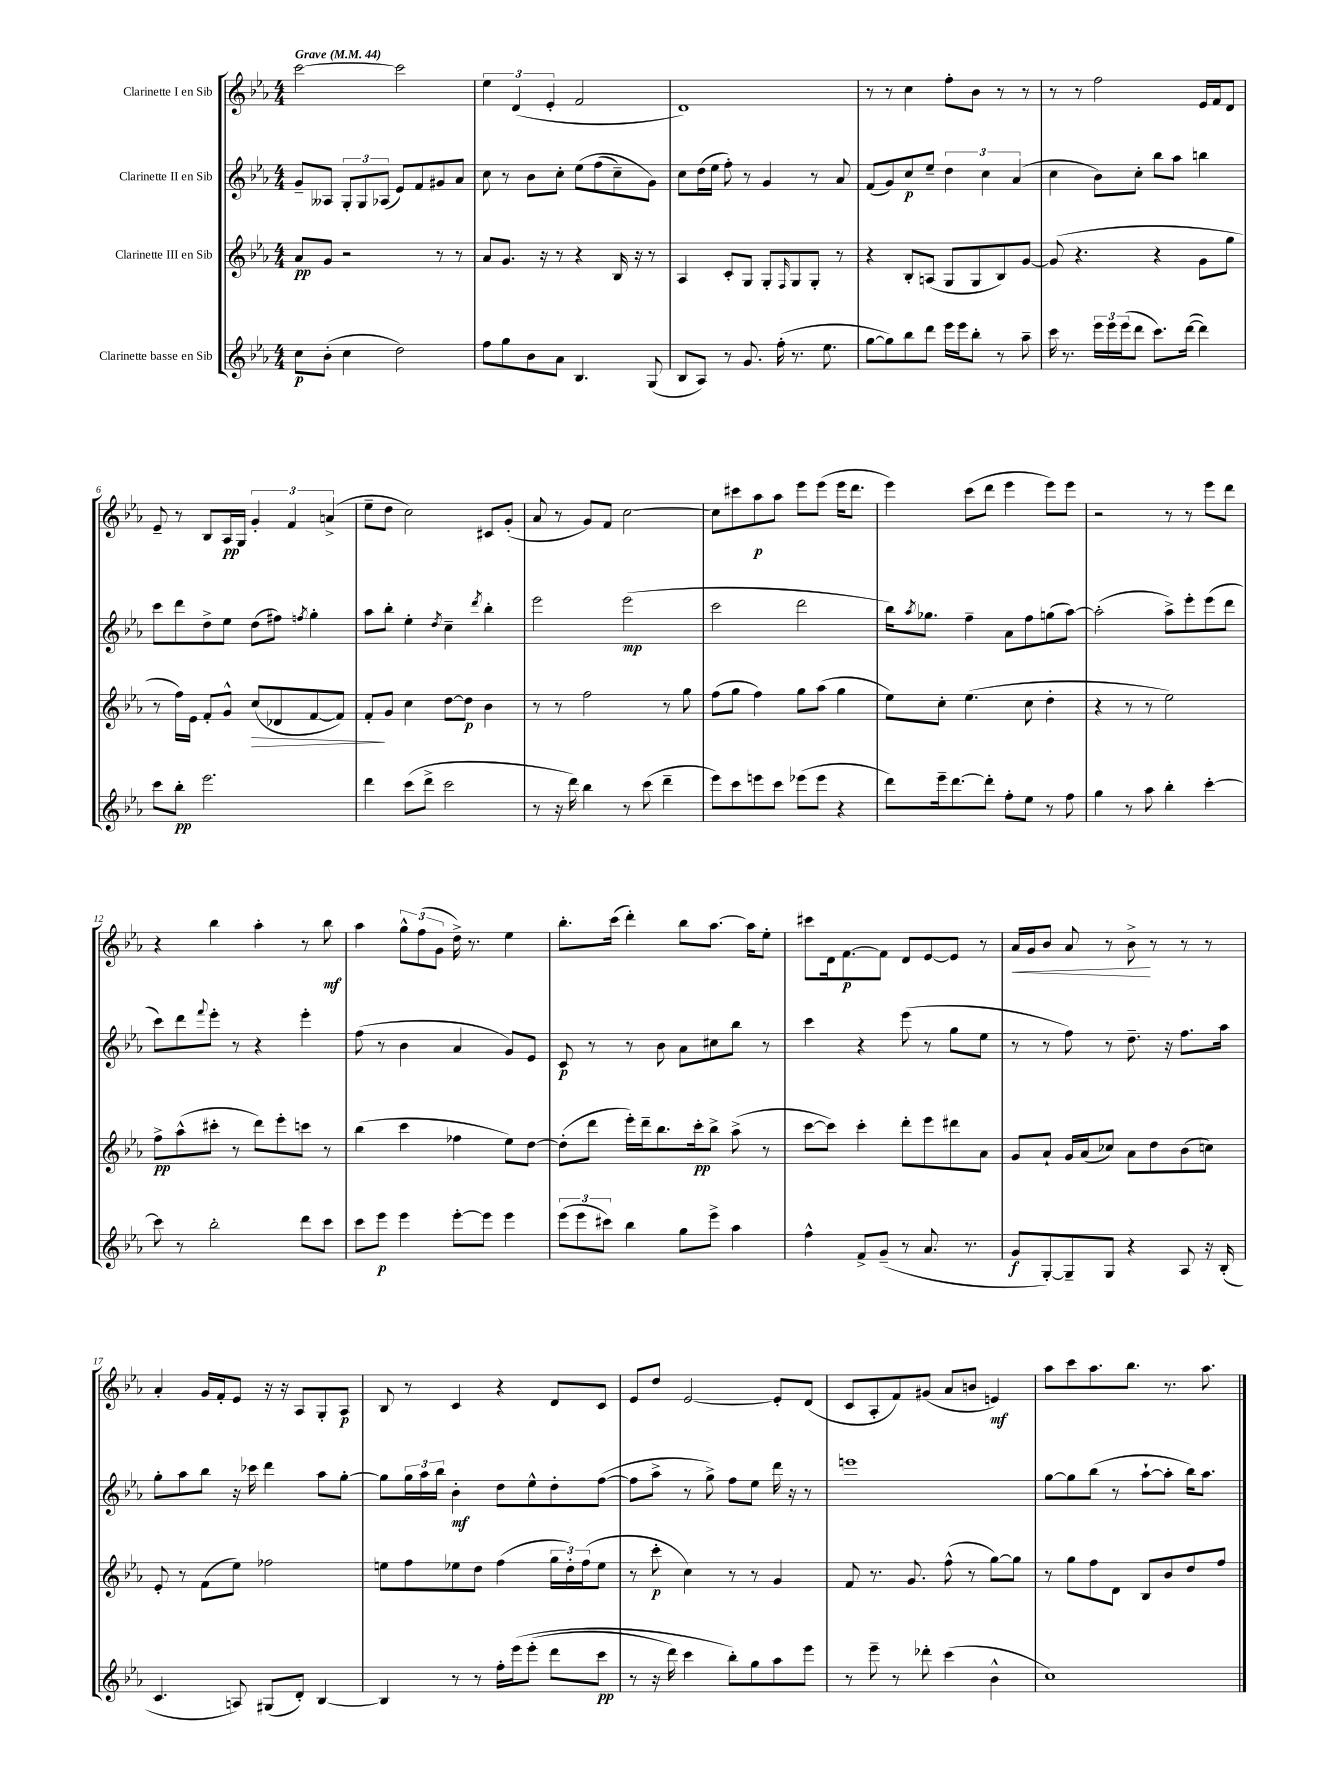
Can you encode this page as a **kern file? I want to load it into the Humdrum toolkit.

**kern	**dynam	**kern	**dynam	**kern	**dynam	**kern	**dynam
*part4	*part4	*part3	*part3	*part2	*part2	*part1	*part1
*staff4	*staff4	*staff3	*staff3	*staff2	*staff2	*staff1	*staff1
*I"Clarinette basse en Sib	*	*I"Clarinette III en Sib	*	*I"Clarinette II en Sib	*	*I"Clarinette I en Sib	*
*clefG2	*	*clefG2	*	*clefG2	*	*clefG2	*
*k[b-e-a-]	*	*k[b-e-a-]	*	*k[b-e-a-]	*	*k[b-e-a-]	*
*M4/4	*	*M4/4	*	*M4/4	*	*M4/4	*
*MM44	*	*MM44	*	*MM44	*	*MM44	*
=1	=1	=1	=1	=1	=1	=1	=1
!	!	!	!	!	!	!LO:TX:a:B:t=Grave	!
8cc\L	p	8a-/L	pp	8g~/L	.	[2ccc\	.
(8b-'\J	.	8g/J	.	8A--X/J	.	.	.
4cc\	.	2r	.	12G'/L	.	.	.
.	.	.	.	12G/	.	.	.
.	.	.	.	(12A-X/J	.	.	.
2dd\)	.	.	.	8e-/L)	.	2ccc\]	.
.	.	.	.	8f/	.	.	.
.	.	8r	.	8g#X/	.	.	.
.	.	8r	.	8a-/J	.	.	.
=2	=2	=2	=2	=2	=2	=2	=2
8ff\L	.	8a-/L	.	8cc\	.	6ee-\	.
8gg\	.	8.g/J	.	8r	.	.	.
.	.	.	.	.	.	(6d/	.
8b-\	.	.	.	8b-\L	.	.	.
.	.	16r	.	.	.	.	.
.	.	.	.	.	.	6e-'/	.
8a-\J	.	8r	.	8cc'\J	.	.	.
4.B-/	.	4r	.	(8ee-\L	.	2f/	.
.	.	.	.	(8ff\	.	.	.
.	.	16B-/	.	8cc~\)	.	.	.
.	.	16r	.	.	.	.	.
(8G/	.	8r	.	8g\J)	.	.	.
=3	=3	=3	=3	=3	=3	=3	=3
8B-/L	.	4A-/	.	8cc\L	.	1d)	.
8A-/J)	.	.	.	(16dd\L	.	.	.
.	.	.	.	16ee-\JJ	.	.	.
8r	.	8c'/L	.	8ff'\)	.	.	.
8.g/	.	8G/J	.	8r	.	.	.
.	.	8G'/L	.	4g/	.	.	.
(16ff'\	.	.	.	.	.	.	.
.	.	16qqF/	.	.	.	.	.
8.r	.	8G/	.	.	.	.	.
.	.	8G'/J	.	8r	.	.	.
8.ee-\	.	.	.	.	.	.	.
.	.	8r	.	8a-/	.	.	.
=4	=4	=4	=4	=4	=4	=4	=4
[8gg\L	.	4r	.	(8f/L	.	8r	.
8gg\])	.	.	.	8g/)	.	8r	.
8bb-\	.	8B-'/L	.	8cc/	p	4cc\	.
8ddd\J	.	(8An/J	.	8ee-~/J	.	.	.
16eee-\LL	.	8G/L	.	6dd\	.	8ff'\L	.
16eee-\J	.	.	.	.	.	.	.
8bb-'\J	.	8G/	.	.	.	8b-\J	.
.	.	.	.	6cc\	.	.	.
8r	.	8B-/)	.	.	.	8r	.
.	.	.	.	(6a-/	.	.	.
8aa-~\	.	[8g/J	.	.	.	8r	.
=5	=5	=5	=5	=5	=5	=5	=5
16ccc\	.	(8g/]	.	4cc\	.	8r	.
8.r	.	.	.	.	.	.	.
.	.	4.r	.	.	.	8r	.
24eee-\LL	.	.	.	8b-\L)	.	2ff\	.
24eee-\	.	.	.	.	.	.	.
(24eee-\J	.	.	.	.	.	.	.
8ddd\J	.	.	.	8cc'\J	.	.	.
8.ccc\L)	.	4r	.	8bb-\L	.	.	.
.	.	.	.	8aa-\J	.	.	.
([16ddd\Jk	.	.	.	.	.	.	.
4ddd\])	.	8g\L	.	4bbn\	.	16e-/LL	.
.	.	.	.	.	.	16f/J	.
.	.	8gg\J	.	.	.	8d/J	.
!!LO:LB:g=z
=6	=6	=6	=6	=6	=6	=6	=6
8ccc\L	.	8r	.	8ccc\L	.	8e-~/	.
8bb-'\J	pp	16ff\LL)	.	8ddd\	.	8r	.
.	.	16e-\JJ	.	.	.	.	.
2.eee-\	.	8f'/L	.	8dd^\	.	8B-/L	.
.	.	8g^^/J	.	8ee-\J	.	16A-/L	pp
.	.	.	.	.	.	16G/JJ	.
!	!	!	!LO:HP:b	!	!	!	!
.	.	(8cc/L	>	(8dd\L	.	6g'/	.
.	.	8d-X/	.	8ff#X\J)	.	.	.
.	.	.	.	.	.	6f/	.
.	.	.	.	8qffn/	.	.	.
.	.	[8f/	.	4gg'\	.	.	.
.	.	.	.	.	.	(6an^/	.
.	.	8f/J])	.	.	.	.	.
=7	=7	=7	=7	=7	=7	=7	=7
4ddd\	.	8f'/L	.	8aa-\L	.	8ee-~\L	.
.	.	8g/J	]	8bb-'\J	.	8dd\J	.
(8ccc\L	.	4cc\	.	4ee-'\	.	2cc\)	.
8ddd^\J	.	.	.	.	.	.	.
.	.	.	.	8qdd/	.	.	.
2ccc\	.	[8dd\L	.	4cc~\	.	.	.
.	.	8dd\J]	p	.	.	.	.
.	.	.	.	8qddd/	.	.	.
.	.	4b-\	.	4bb-'\	.	8c#X/L	.
.	.	.	.	.	.	(8g'/J	.
=8	=8	=8	=8	=8	=8	=8	=8
8r	.	8r	.	2eee-\	.	8a-/	.
16r	.	8r	.	.	.	8r	.
16ddd\)	.	.	.	.	.	.	.
4bb-\	.	2ff\	.	.	.	8g/L)	.
.	.	.	.	.	.	8f/J	.
8r	.	.	.	(2eee-\	mp	[2cc\	.
(8ccc\	.	.	.	.	.	.	.
4ddd~\	.	8r	.	.	.	.	.
.	.	8gg\	.	.	.	.	.
=9	=9	=9	=9	=9	=9	=9	=9
8eee-\L)	.	(8ff\L	.	2ccc\	.	8cc\L]	.
8ccc\	.	8gg\J	.	.	.	8ccc#X\	.
8eeen\	.	4ff\)	.	.	.	8aa-\	p
8ccc\J	.	.	.	.	.	8aa-\J	.
(8eee-X\L	.	8gg\L	.	2ddd\	.	8eee-\L	.
8eee-\J	.	(8aa-\J	.	.	.	(8eee-\J	.
4r	.	4gg\	.	.	.	16eee-\KL	.
.	.	.	.	.	.	8.ddd\J	.
=10	=10	=10	=10	=10	=10	=10	=10
8ddd\L)	.	8ee-\L)	.	16bb-\KL)	.	4eee-\)	.
.	.	.	.	8qaa-/	.	.	.
.	.	.	.	8.gg-X\J	.	.	.
16eee-~\k	.	8cc'\J	.	.	.	.	.
[8.ddd\	.	.	.	.	.	.	.
.	.	(4.ee-\	.	4ff~\	.	(8ccc\L	.
8ddd'\J]	.	.	.	.	.	8ddd\J	.
8ff'\L	.	.	.	8a-\L	.	4eee-\	.
8ee-\J	.	8cc\	.	8ff\	.	.	.
8r	.	4dd'\	.	(8ggn\	.	8eee-\L)	.
8ff\	.	.	.	[8aa-\J)	.	8eee-\J	.
=11	=11	=11	=11	=11	=11	=11	=11
4gg\	.	4r	.	(2aa-'\]	.	2r	.
8r	.	8r	.	.	.	.	.
8aa-\	.	8r	.	.	.	.	.
4bb-'\	.	2ee-\)	.	8aa-^\L)	.	8r	.
.	.	.	.	8eee-'\	.	8r	.
[4ccc'\	.	.	.	(8eee-\	.	8eee-\L	.
.	.	.	.	8ddd\J	.	8ddd\J	.
!!LO:LB:g=z
=12	=12	=12	=12	=12	=12	=12	=12
8ccc\]	.	8ff^\L	pp	8ccc\L)	.	4r	.
8r	.	(8aa-^^\	.	8ddd\	.	.	.
.	.	.	.	8qqfff/	.	.	.
2bb-'\	.	8ccc#X'\J	.	8eee-'\J	.	4bb-\	.
.	.	8r	.	8r	.	.	.
.	.	8ddd\L)	.	4r	.	4aa-'\	.
.	.	8eee-'\	.	.	.	.	.
8ddd\L	.	8cccn\J	.	4eee-'\	.	8r	.
8ccc\J	.	8r	.	.	.	8bb-\	mf
=13	=13	=13	=13	=13	=13	=13	=13
8ccc\L	.	(4bb-\	.	(8ff\	.	4aa-\	.
8eee-\J	p	.	.	8r	.	.	.
4eee-\	.	4ccc\	.	4b-\	.	12gg^^\L	.
.	.	.	.	.	.	(12ff\	.
.	.	.	.	.	.	12g\J	.
[8eee-'\L	.	4ff-X\	.	4a-/	.	16dd^\)	.
.	.	.	.	.	.	8.r	.
8eee-\J]	.	.	.	.	.	.	.
4eee-\	.	8ee-\L)	.	8g/L)	.	4ee-\	.
.	.	[8dd\J	.	8e-/J	.	.	.
=14	=14	=14	=14	=14	=14	=14	=14
(12eee-\L	.	(8dd'\L]	.	8c/	p	8.bb-'\L	.
12eee-\	.	.	.	.	.	.	.
.	.	8ddd\J	.	8r	.	.	.
12ccc#X\J)	.	.	.	.	.	.	.
.	.	.	.	.	.	(16ccc\Jk	.
4bb-\	.	16eee-'\LL)	.	8r	.	4ddd'\)	.
.	.	16ddd~\J	.	.	.	.	.
.	.	8.bb-\	.	8b-\	.	.	.
8gg\L	.	.	.	8a-\L	.	8bb-\L	.
.	.	16ccc'\k	pp	.	.	.	.
8eee-^\J	.	8bb-^\J	.	8cc#X\	.	[8.aa-\J	.
4aa-\	.	(8aa-^\	.	8bb-\J	.	.	.
.	.	.	.	.	.	16aa-\KL]	.
.	.	8r	.	8r	.	8ee-'\J	.
=15	=15	=15	=15	=15	=15	=15	=15
4ff^^\	.	[8ccc\L	.	4ccc\	.	8ccc#X\L	.
.	.	8ccc\J])	.	.	.	16d\k	.
.	.	.	.	.	.	[8.f\	p
8f^/L	.	4ccc'\	.	4r	.	.	.
(8g~/J	.	.	.	.	.	8f\J]	.
8r	.	8ddd'\L	.	(8eee-\	.	8d/L	.
8.a-/	.	8eee-\	.	8r	.	[8e-/	.
.	.	8ddd#X\	.	8gg\L	.	8e-/J]	.
8.r	.	.	.	.	.	.	.
.	.	8a-\J	.	8ee-\J	.	8r	.
=16	=16	=16	=16	=16	=16	=16	=16
!	!	!	!	!	!	!	!LO:HP:b
8g/L	f	8g/L	.	8r	.	16a-/LL	<
.	.	.	.	.	.	16g/J	.
[8G'/)	.	8a-`/J	.	8r	.	8b-/J	.
8G~/]	.	16g/LL	.	8ff\)	.	8a-/	.
.	.	(16a-/J	.	.	.	.	.
8G/J	.	8cc-X/J)	.	8r	.	8r	.
4r	.	8a-\L	.	8.dd~\	.	8b-^\	.
.	.	8dd\	.	.	.	8r	[
.	.	.	.	16r	.	.	.
8A-/	.	(8b-\	.	8.ff\L	.	8r	.
16r	.	8ccn\J)	.	.	.	8r	.
(16B-'/	.	.	.	16aa-\Jk	.	.	.
!!LO:LB:g=z
=17	=17	=17	=17	=17	=17	=17	=17
4.c/	.	8e-'/	.	8gg'\L	.	4a-'/	.
.	.	8r	.	8aa-\	.	.	.
.	.	(8f\L	.	8bb-\J	.	16g/LL	.
.	.	.	.	.	.	16f'/J	.
8An/)	.	8ee-\J)	.	16r	.	8e-/J	.
.	.	.	.	16ccc-X\	.	.	.
(8G#X/L	.	2ff-X\	.	4ddd\	.	16r	.
.	.	.	.	.	.	16r	.
8d'/J)	.	.	.	.	.	8A-/L	.
[4B-/	.	.	.	8aa-\L	.	8G'/	.
.	.	.	.	[8gg'\J	.	8A-/J	p
=18	=18	=18	=18	=18	=18	=18	=18
4B-/]	.	8een\L	.	8gg\L]	.	8B-/	.
.	.	8ff\	.	24gg\L	.	8r	.
.	.	.	.	24aa-\	.	.	.
.	.	.	.	24bb-\JJ	.	.	.
8r	.	8ee-X\	.	4b-'\	mf	4c/	.
8r	.	8dd\J	.	.	.	.	.
16ff'\LL	.	(4ff\	.	8dd\L	.	4r	.
(16eee-\J	.	.	.	.	.	.	.
(8eee-'\J	.	.	.	8ee-^^\	.	.	.
8ddd\L	.	24gg\LL	.	8dd'\	.	8d/L	.
.	.	24dd'\)	.	.	.	.	.
.	.	(24ff\J	.	.	.	.	.
8ccc\J	pp	8ee-\J	.	([8ff\J	.	8c/J	.
=19	=19	=19	=19	=19	=19	=19	=19
8r	.	8r	.	8ff\L]	.	8e-/L	.
16r	.	8ccc'\	p	8aa-^\J	.	8dd/J	.
16ddd\)	.	.	.	.	.	.	.
4ccc\	.	4cc\)	.	8r	.	[2e-/	.
.	.	.	.	8gg^\)	.	.	.
8bb-'\L)	.	8r	.	8ff\L	.	.	.
8gg\	.	8r	.	8ee-\J	.	.	.
8aa-\	.	4g/	.	16ddd\	.	8e-'/L]	.
.	.	.	.	16r	.	.	.
8eee-\J	.	.	.	8r	.	(8d/J	.
=20	=20	=20	=20	=20	=20	=20	=20
8r	.	8f/	.	1eeen	.	8c/L	.
8eee-~\	.	8.r	.	.	.	8A-'/	.
8r	.	.	.	.	.	8f/)	.
.	.	8.g/	.	.	.	.	.
8ddd-X'\	.	.	.	.	.	(8g#X/J	.
(4ccc\	.	(8ff^^\	.	.	.	8a-/L	.
.	.	8r	.	.	.	8bn/J	.
4b-^^\	.	[8gg\L)	.	.	.	4en/)	mf
.	.	8gg\J]	.	.	.	.	.
=21	=21	=21	=21	=21	=21	=21	=21
1cc)	.	8r	.	[8gg\L	.	8aa-\L	.
.	.	8gg\L	.	8gg\]	.	8ccc\	.
.	.	8ff\	.	(8bb-\J	.	8.aa-\	.
.	.	8d\J	.	8r	.	.	.
.	.	.	.	.	.	8.bb-\J	.
.	.	8B-/L	.	[8aa-`\L	.	.	.
.	.	8b-/	.	8aa-'\J]	.	8.r	.
.	.	8dd/	.	16bb-\KL)	.	.	.
.	.	.	.	8.aa-\J	.	8.aa-\	.
.	.	8ff/J	.	.	.	.	.
==	==	==	==	==	==	==	==
*-	*-	*-	*-	*-	*-	*-	*-
